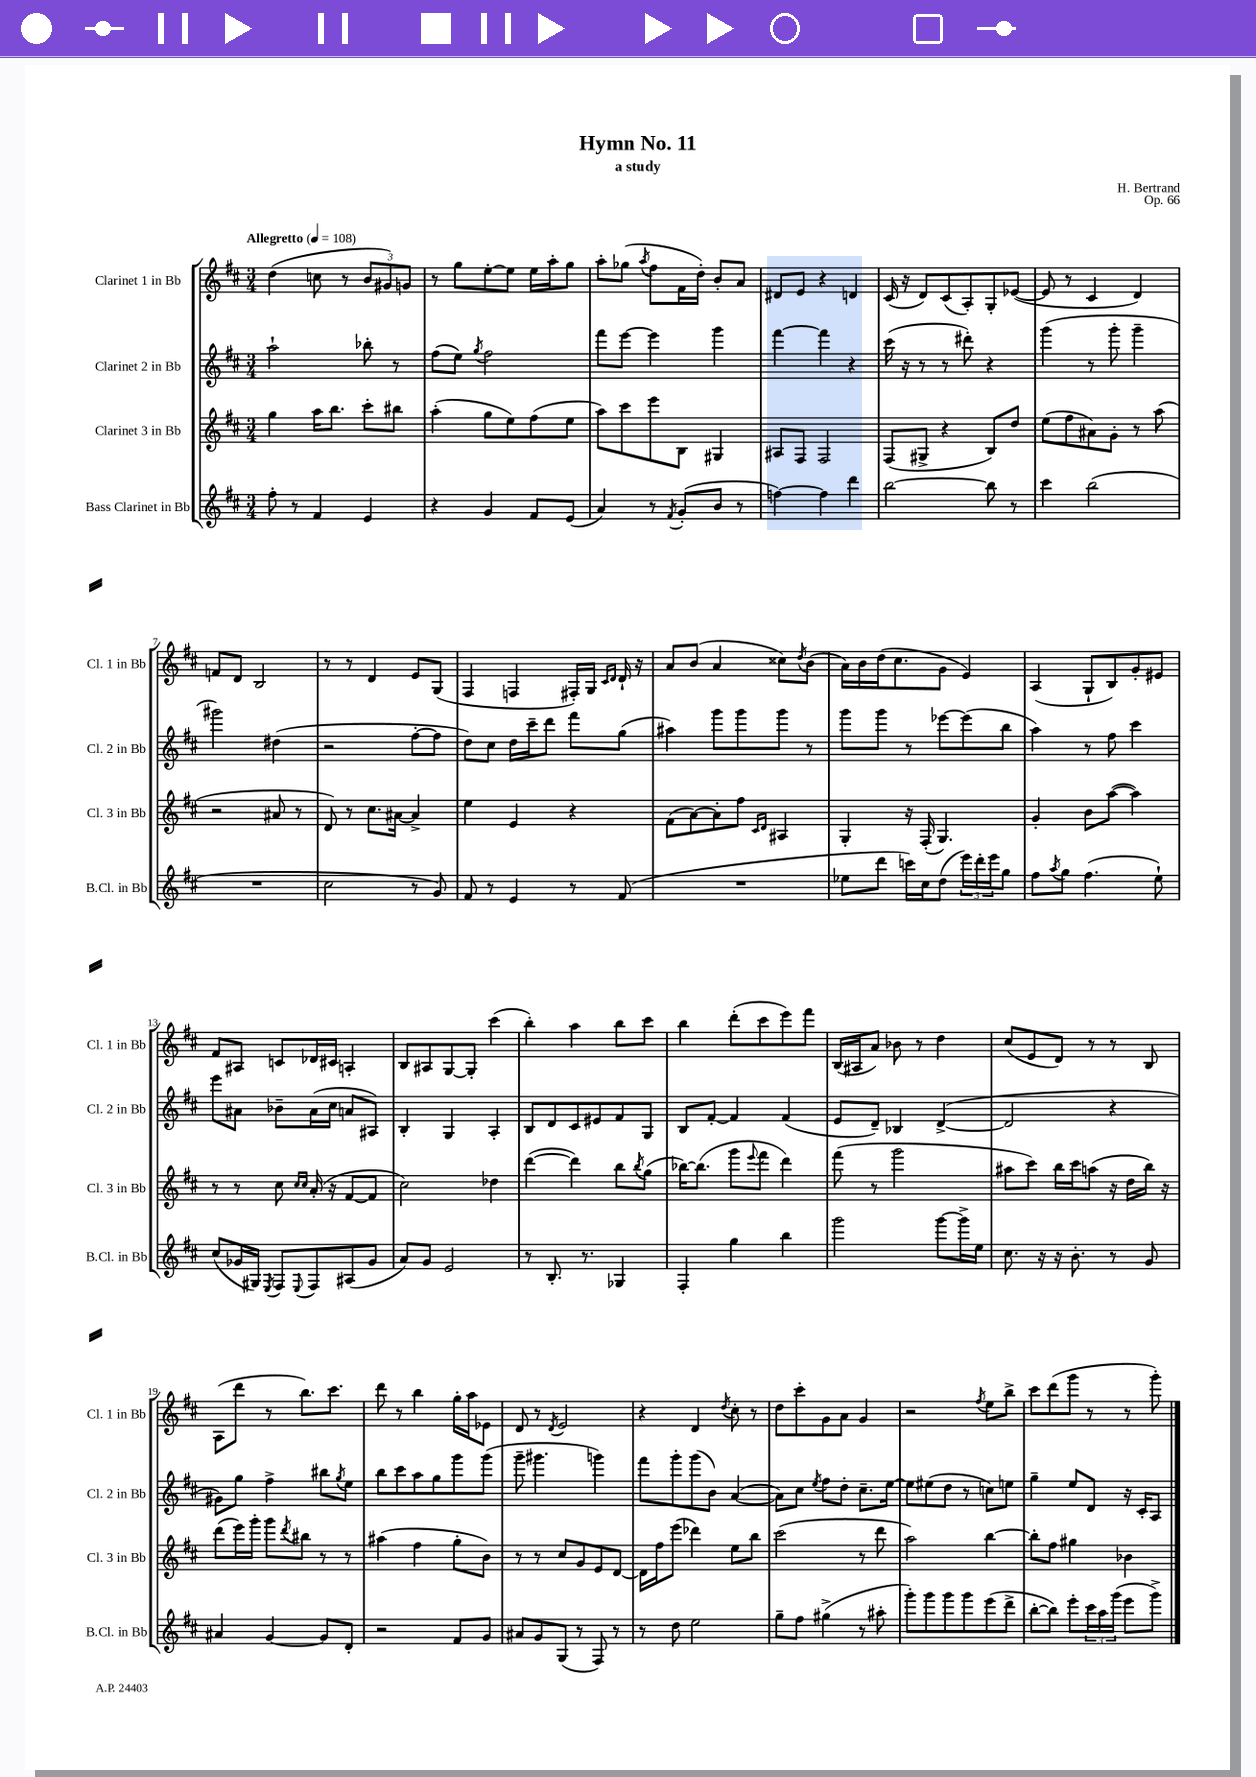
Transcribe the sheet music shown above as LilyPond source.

\header { title = "Hymn No. 11" composer = "H. Bertrand" subtitle = "a study" opus = "Op. 66" }
<<
\new StaffGroup <<
\new Staff = "s0" \with { instrumentName = "Clarinet 1 in Bb" shortInstrumentName = "Cl. 1 in Bb" } {
    \clef treble \key d \major \numericTimeSignature \time 3/4 \tempo "Allegretto" 4 = 108
    d''4( c''8 r8 \tuplet 3/2 { b'8 gis'8) g'8 } |
    r8 g''8 e''8~-. e''8 e''16 a''16-. g''8 |
    a''8-. ges''8( \acciaccatura { a''8 } fis''8 fis'16 d''16-.) b'8-. a'8 |
    dis'8 e'8 r4 d'4 |
    cis'16( r16 d'8) cis'8( a8-.) g8-. ees'8~( |
    ees'8 r8 cis'4 d'4) |
    f'8 d'8 b2 |
    r8 r8 d'4 e'8 g8( |
    fis4 f4 fis16-.) g16 \grace { cis'16 d'16 } d'16-! r16 |
    a'8 b'8( a'4 cisis''8) \acciaccatura { d''8 } b'8( |
    a'16) b'16 d''16( cis''8. g'8 e'4) |
    a4( g8-! b8) g'8-. eis'8 |
    fis'8 ais8 c'8 des'16 cis'16 a4-. |
    b8 ais8 g8~ g8-. cis'''4( |
    b''4-.) a''4 b''8 cis'''8 |
    b''4 d'''8-.( cis'''8 e'''8) fis'''8 |
    b16( ais16 a'8) bes'8 r8 d''4 |
    cis''8( e'8 d'8) r8 r8 b8 |
    a8( d'''8 r8 b''8.) cis'''8. |
    d'''8 r8 b''4 g''16-. a''16 ees'8 |
    d'8 r8 \acciaccatura { d'8 } e'2 |
    r4 d'4 \acciaccatura { d''8 } cis''8-. r8 |
    d''8 cis'''8-. g'8 a'8 g'4 |
    r2 \acciaccatura { fis''8 } e''8 b''8-> |
    cis'''8 d'''8( g'''8 r8 r8 g'''8-.) \bar "|." |
}
\new Staff = "s1" \with { instrumentName = "Clarinet 2 in Bb" shortInstrumentName = "Cl. 2 in Bb" } {
    \clef treble \key d \major \numericTimeSignature \time 3/4
    a''2-! bes''8-. r8 |
    fis''8( e''8) \acciaccatura { g''8 } fis''2 |
    fis'''8 e'''8~ e'''4 g'''4 |
    fis'''4~ fis'''4 r4 |
    cis'''16( r16 r8 r8 dis'''8-.) r4 |
    g'''4( r8 g'''8-. g'''4-- |
    gis'''2) dis''4( |
    r2 fis''8~-. fis''8 |
    d''8) cis''8 d''16 cis'''16-- d'''8 fis'''8 g''8( |
    ais''4) g'''8 g'''8 g'''8 r8 |
    g'''8 g'''8 r8 ees'''8~ ees'''8( b''8 |
    a''4) r8 fis''8 cis'''4 |
    e'''8 ais'8 bes'8-- ais'16( cis''16 a'8 ais8) |
    b4-. g4 a4-. |
    b8 d'8 cis'8 eis'8 fis'8 g8 |
    b8 fis'8~-. fis'4 fis'4( |
    e'8 d'8--) bes4 d'4~->( |
    d'2 r4 |
    gis'8) g''8 fis''4-> bis''8 \acciaccatura { g''8 } e''8 |
    b''8 cis'''8 a''8 g''8 g'''8 g'''8( |
    g'''8-- gis'''4. g'''4) |
    fis'''8 g'''8-. g'''8( b'8) a'4~( |
    a'8) cis''8 \acciaccatura { e''8 } fis''8 d''8-. cis''8.-- e''16~ |
    e''8 eis''8( d''8 r8 c''8) e''8 |
    g''4-- e''8 d'8 r16 cis'16-. a8 \bar "|." |
}
\new Staff = "s2" \with { instrumentName = "Clarinet 3 in Bb" shortInstrumentName = "Cl. 3 in Bb" } {
    \clef treble \key d \major \numericTimeSignature \time 3/4
    g''4 a''16 b''8. cis'''8-. bis''8 |
    a''4-.( g''8 e''8) fis''8( e''8 |
    a''8) cis'''8 e'''8 b8 gis4 |
    ais8 fis8 fis2 |
    fis8( gis8-> r4 b8) d''8 |
    e''8( fis''8 ais'8) g'8-. r8 a''8( |
    r2 ais'8 r8 |
    d'8) r8 cis''8. ais'16~ ais'4-> |
    e''4 e'4 r4 |
    fis'8( a'8~) a'8-. fis''8 \grace { cis'16 d'16 } ais4 |
    g4-. r16 fis16-.( g4.) |
    g'4-. b'8 a''8~( a''4) |
    r8 r8 cis''8 \grace { cis''16 cis''16 } a'16-.( r16 fis'8~ fis'8 |
    cis''2) des''4 |
    d'''4~( d'''4) b''8 \acciaccatura { b''8 } g''8( |
    bes''16~) bes''8.( g'''8 \appoggiatura { e'''8 } fis'''8 d'''4) |
    fis'''8( r8 g'''2 |
    ais''8 cis'''8) b''16 cis'''16 a''8( r16 d''16 b''16) r16 |
    d'''8( e'''16) g'''16-. g'''8 \acciaccatura { d'''8 } bis''8 r8 r8 |
    ais''4( fis''4 g''8-. b'8) |
    r8 r8 cis''8 g'8 e'8 d'8~ |
    d'16 fis''16 e'''8( des'''4) e''8 b''8 |
    cis'''2( r8 d'''8 |
    a''2) b''4~ |
    b''8-. fis''8 gis''4 bes'4 \bar "|." |
}
\new Staff = "s3" \with { instrumentName = "Bass Clarinet in Bb" shortInstrumentName = "B.Cl. in Bb" } {
    \clef treble \key d \major \numericTimeSignature \time 3/4
    fis''8-. r8 fis'4 e'4 |
    r4 g'4 fis'8 e'8( |
    a'4) r8 \acciaccatura { fis'8 } g'8-.( b'8 r8 |
    f''4~) f''4 d'''4 |
    b''2~ b''8 r8 |
    cis'''4 b''2( |
    R2. |
    cis''2 r8 g'8) |
    fis'8 r8 e'4 r8 fis'8( |
    R2. |
    ees''8 d'''8 c'''16) cis''16 d''8( \tuplet 3/2 { e'''16) d'''16-. e'''16 } g''8 |
    fis''8 \acciaccatura { a''8 } g''8 fis''4.( e''8-!) |
    cis''8( ges'16 gis16) \acciaccatura { e8 } fis8 \appoggiatura { e8 } fis8 ais8( ges'8 |
    a'8) g'8 e'2 |
    r8 b8.-. r8. ges4 |
    fis4-. g''4 b''4 |
    g'''2 g'''8~ g'''16-> e''16 |
    cis''8. r16 r16 b'8.-. r8 g'8 |
    ais'4 g'4~ g'8 d'8-. |
    r2 fis'8 g'8 |
    ais'8 g'8 g8( r8 fis8) r8 |
    r8 d''8 e''2 |
    g''8-- fis''8 gis''4->( r8 ais''8-. |
    g'''8-.) g'''8 g'''8 g'''8 e'''8( d'''8-> |
    b''8~-. b''8) e'''8-. \tuplet 3/2 { cis'''16 a''16 g'''16( } e'''8 g'''8->) \bar "|." |
}
>>
>>
